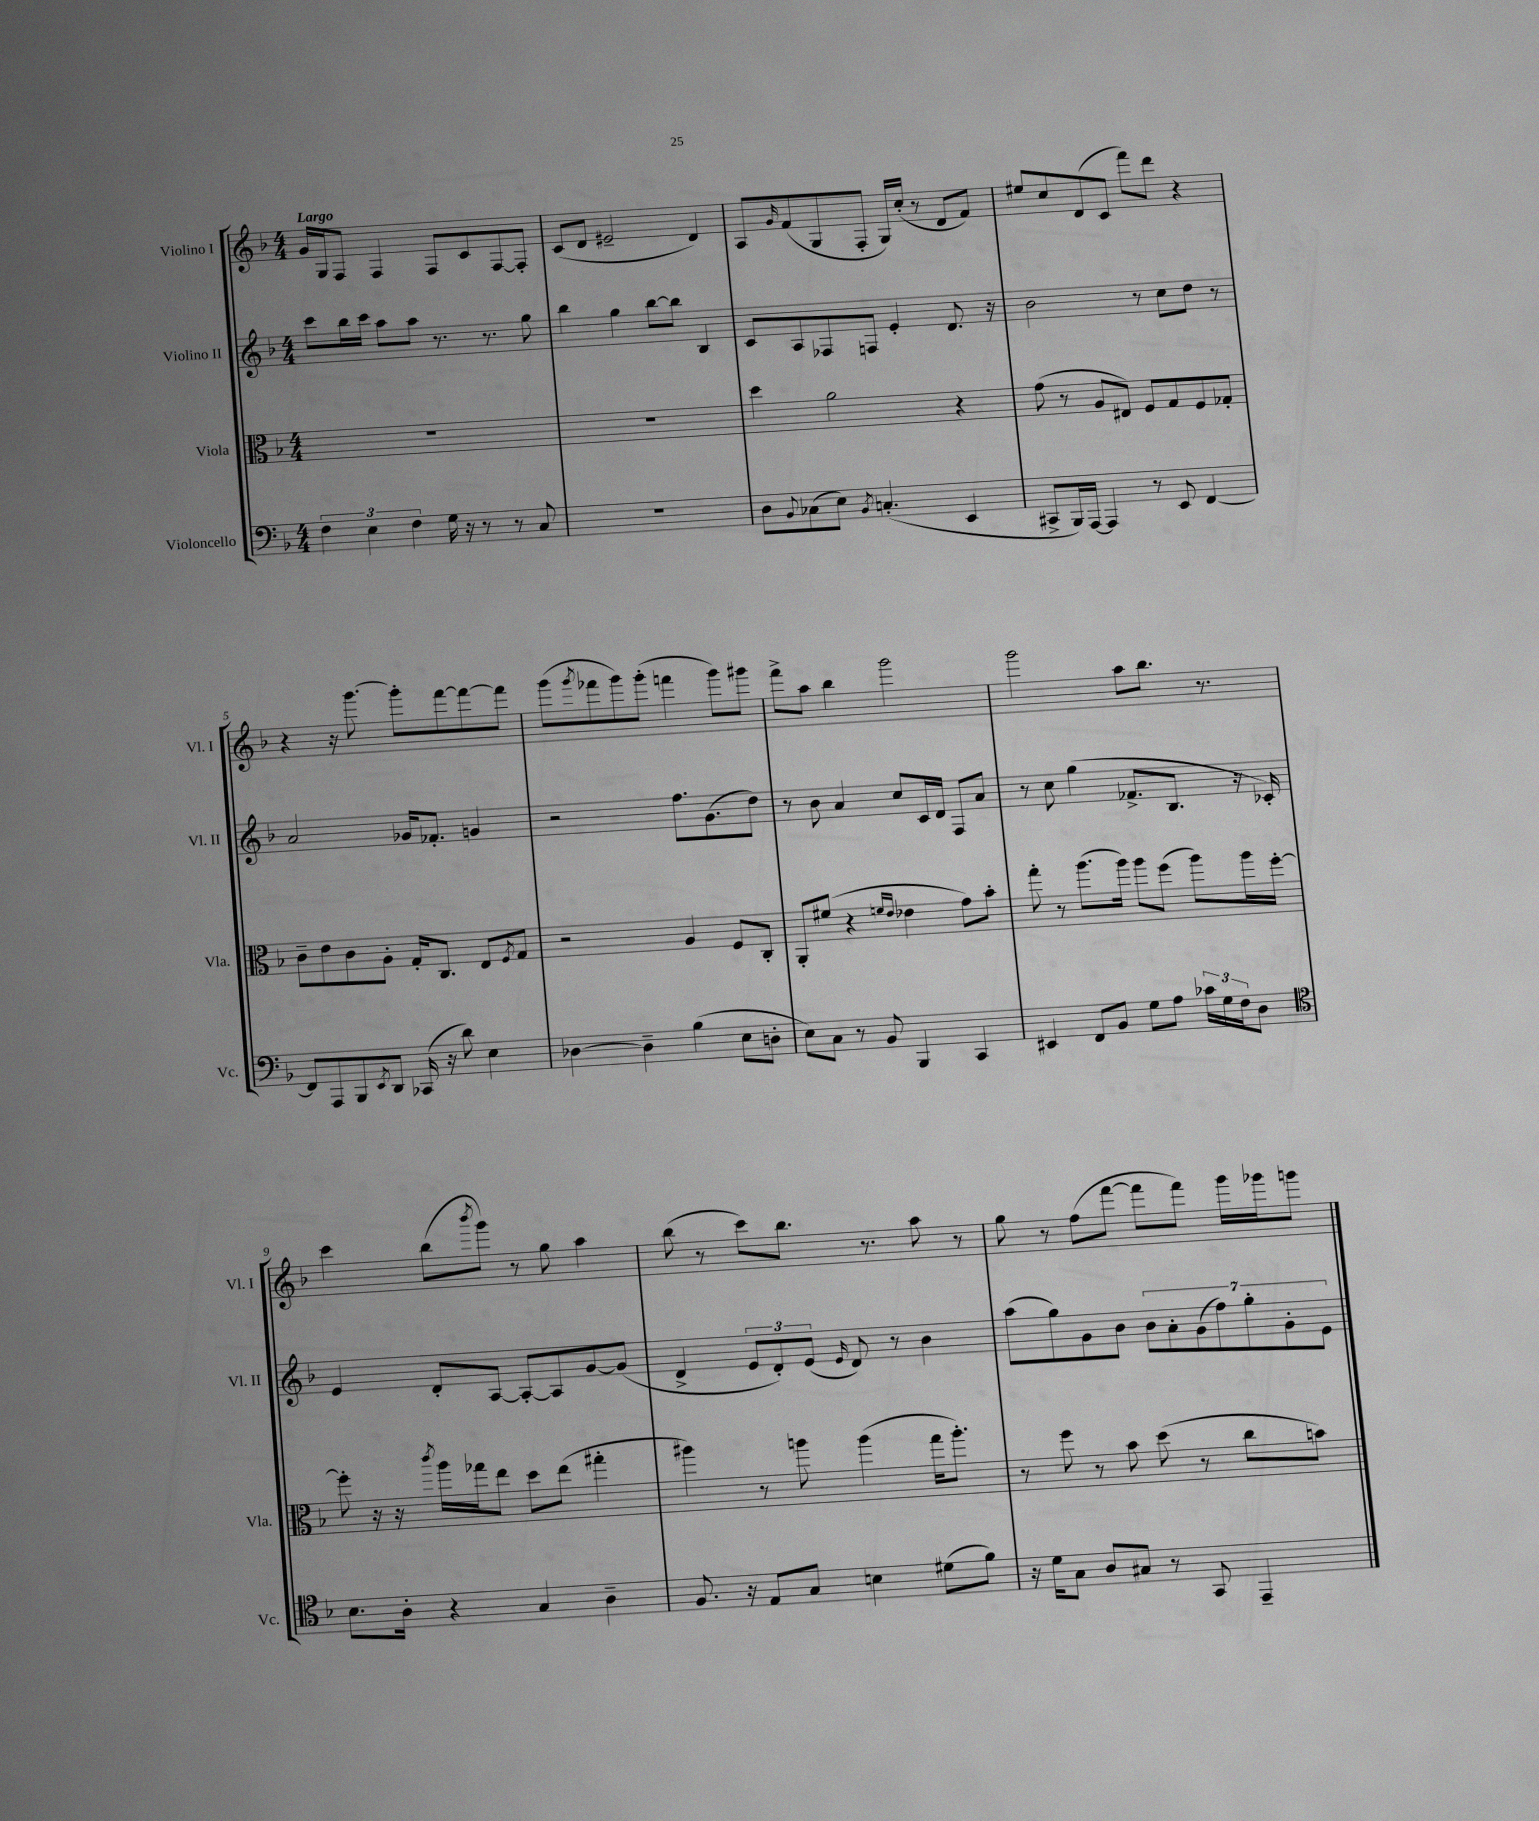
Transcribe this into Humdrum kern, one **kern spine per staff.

**kern	**kern	**kern	**kern
*part4	*part3	*part2	*part1
*staff4	*staff3	*staff2	*staff1
*I"Violoncello	*I"Viola	*I"Violino II	*I"Violino I
*I'Vc.	*I'Vla.	*I'Vl. II	*I'Vl. I
*clefF4	*clefC3	*clefG2	*clefG2
*k[b-]	*k[b-]	*k[b-]	*k[b-]
*M4/4	*M4/4	*M4/4	*M4/4
=1	=1	=1	=1
!	!	!	!LO:TX:a:B:t=Largo
6F\	1r	8ccc\L	16g/LL
.	.	.	16G/J
.	.	16bb-\L	8F/J
6E\	.	.	.
.	.	16ccc\JJ	.
.	.	8aa\L	4F/
6F\	.	.	.
.	.	8aa\J	.
16G\	.	8.r	8F/L
16r	.	.	.
8r	.	.	8c/
.	.	8.r	.
8r	.	.	[8F/
8C/	.	8gg\	8F'/J]
=2	=2	=2	=2
1r	1r	4bb-\	(8c/L
.	.	.	8d/J
.	.	4gg\	2e#X~/
.	.	[8bb-\L	.
.	.	8bb-\J]	.
.	.	4B-/	4d/)
=3	=3	=3	=3
8D\L	4dd\	8c/L	8A/L
8qqBB-/	.	.	16qqg/
(8C-X\	.	8A/	(8f/
8E\J)	2a\	8F-X/	8G/
8qBB-/	.	.	.
(4.Cn'/	.	8Fn/J	8F'/J
.	.	4e'/	16G/LL)
.	.	.	(16cc'/JJ
.	.	.	8r
4EE/	4r	8.d/	8d/L
.	.	.	8f/J)
.	.	16r	.
=4	=4	=4	=4
8CC#X^/L	(8g\	2b-\	8ee#X/L
16BBB-/L)	8r	.	8cc/
[16AAA/JJ	.	.	.
4AAA/]	8A/L	.	(8d/
.	8E#X/J)	.	8c/J
8r	8F/L	8r	8fff\L)
8EE/	8G/	8cc\L	8ddd\J
[4FF/	8F/	8dd\J	4r
.	8G-X'/J	8r	.
!!LO:LB:g=z
=5	=5	=5	=5
8FF/L]	8c~\L	2a/	4r
8AAA/	8e\	.	.
8BBB-/	8c\	.	16r
.	.	.	[8.ggg\
8qEE/	.	.	.
8DD/J	8A'\J	.	.
(16CC-X/	16G'/KL	16g-X/KL	8ggg'\L]
16r	8.C/J	8.f-X'/J	.
8d\)	.	.	[8fff\
4E\	8E/L	4gn/	8fff\_
.	8qF/	.	.
.	8G/J	.	8fff\J]
=6	=6	=6	=6
[4D-X\	2r	2r	(8ggg\L
.	.	.	8qggg/
.	.	.	8fff-X\
4D-~\]	.	.	8ggg\)
.	.	.	(8ggg'\J
(4B-\	4A/	8.ff\L	4fffn\
.	.	(8.g\	.
8E\L	8F/L	.	8ggg\L)
8Dn'\J	8C'/J	8dd\J)	8ggg#X\J
=7	=7	=7	=7
8E\L)	8AA'/L	8r	8fff^\L
8C\J	(8f#X/J	8b-\	8aa\J
8r	4r	4a/	4bb-\
8BB-/	.	.	.
.	16qqfn/LL	.	.
.	16qqe/JJ	.	.
4BBB-/	4e-X\	8cc/L	2ggg\
.	.	16c/L	.
.	.	16d/JJ	.
4CC/	8g\L)	8F/L	.
.	8b-'\J	8a/J	.
=8	=8	=8	=8
4EE#X/	8gg'\	8r	2ggg\
.	8r	8cc\	.
8FF/L	(8.aa\L	(4gg\	.
8BB-/J	.	.	.
.	16aa\Jk)	.	.
8G\L	8aa\L	8.f-X^/L	8aa\L
8A\J	(8ff\J	.	8.bb-\J
.	.	8.B-/J	.
24c-X\LL	8aa\L)	.	.
24G\	.	.	.
.	.	.	8.r
24F\J	.	.	.
8D\J	16aa\L	16r	.
.	[16ff'\JJ	16c-X'/)	.
!!LO:LB:g=z
=9	=9	=9	=9
*clefC4	*	*	*
8.B-\L	8ff'\]	4e/	4ccc\
.	16r	.	.
16A'\Jk	16r	.	.
.	8qccc/	.	.
4r	16aa\LL	8d'/L	(8bb-\L
.	16gg-X\J	.	.
.	.	.	8qbbb-/
.	8ee\J	[8A/J	8ggg\J)
4G/	8dd\L	8A'/L_	8r
.	(8ee\J	8A/]	8gg\
4A~\	4gg#X'\	[8g/	4aa\
.	.	(8g/J]	.
=10	=10	=10	=10
8.F/	4aa#X\)	4d^/	(8bb-\
.	.	.	8r
16r	.	.	.
8E/L	8r	12e/L	8ccc\L)
.	.	12d'/)	.
8G/J	8aan\	.	8.bb-\J
.	.	(12e/J	.
.	.	16qqe/	.
4Bn\	(4aa\	8d/)	.
.	.	.	8.r
.	.	8r	.
(8d#X\L	16gg\KL	4b-\	8aa\
.	8.aa'\J)	.	.
8f\J)	.	.	8r
=11	=11	=11	=11
16r	8r	(8aa\L	8gg\
16d\KL	.	.	.
8G\J	8ff\	8gg\)	8r
8A/L	8r	8g\	(8ff\L
8G#X/J	8b-\	8b-\J	[8fff\J
8r	(8dd\	14b-\L	8fff\L]
.	.	14a'\	.
8GG/	8r	.	8fff\J)
.	.	(14g\	.
.	.	14ff\)	.
4EE~/	8cc\L	.	16ggg\LL
.	.	14gg'\	.
.	.	.	16ggg-X\J
.	.	14g'\	.
.	8bn\J)	.	8gggn\J
.	.	14e\J	.
==	==	==	==
*-	*-	*-	*-
